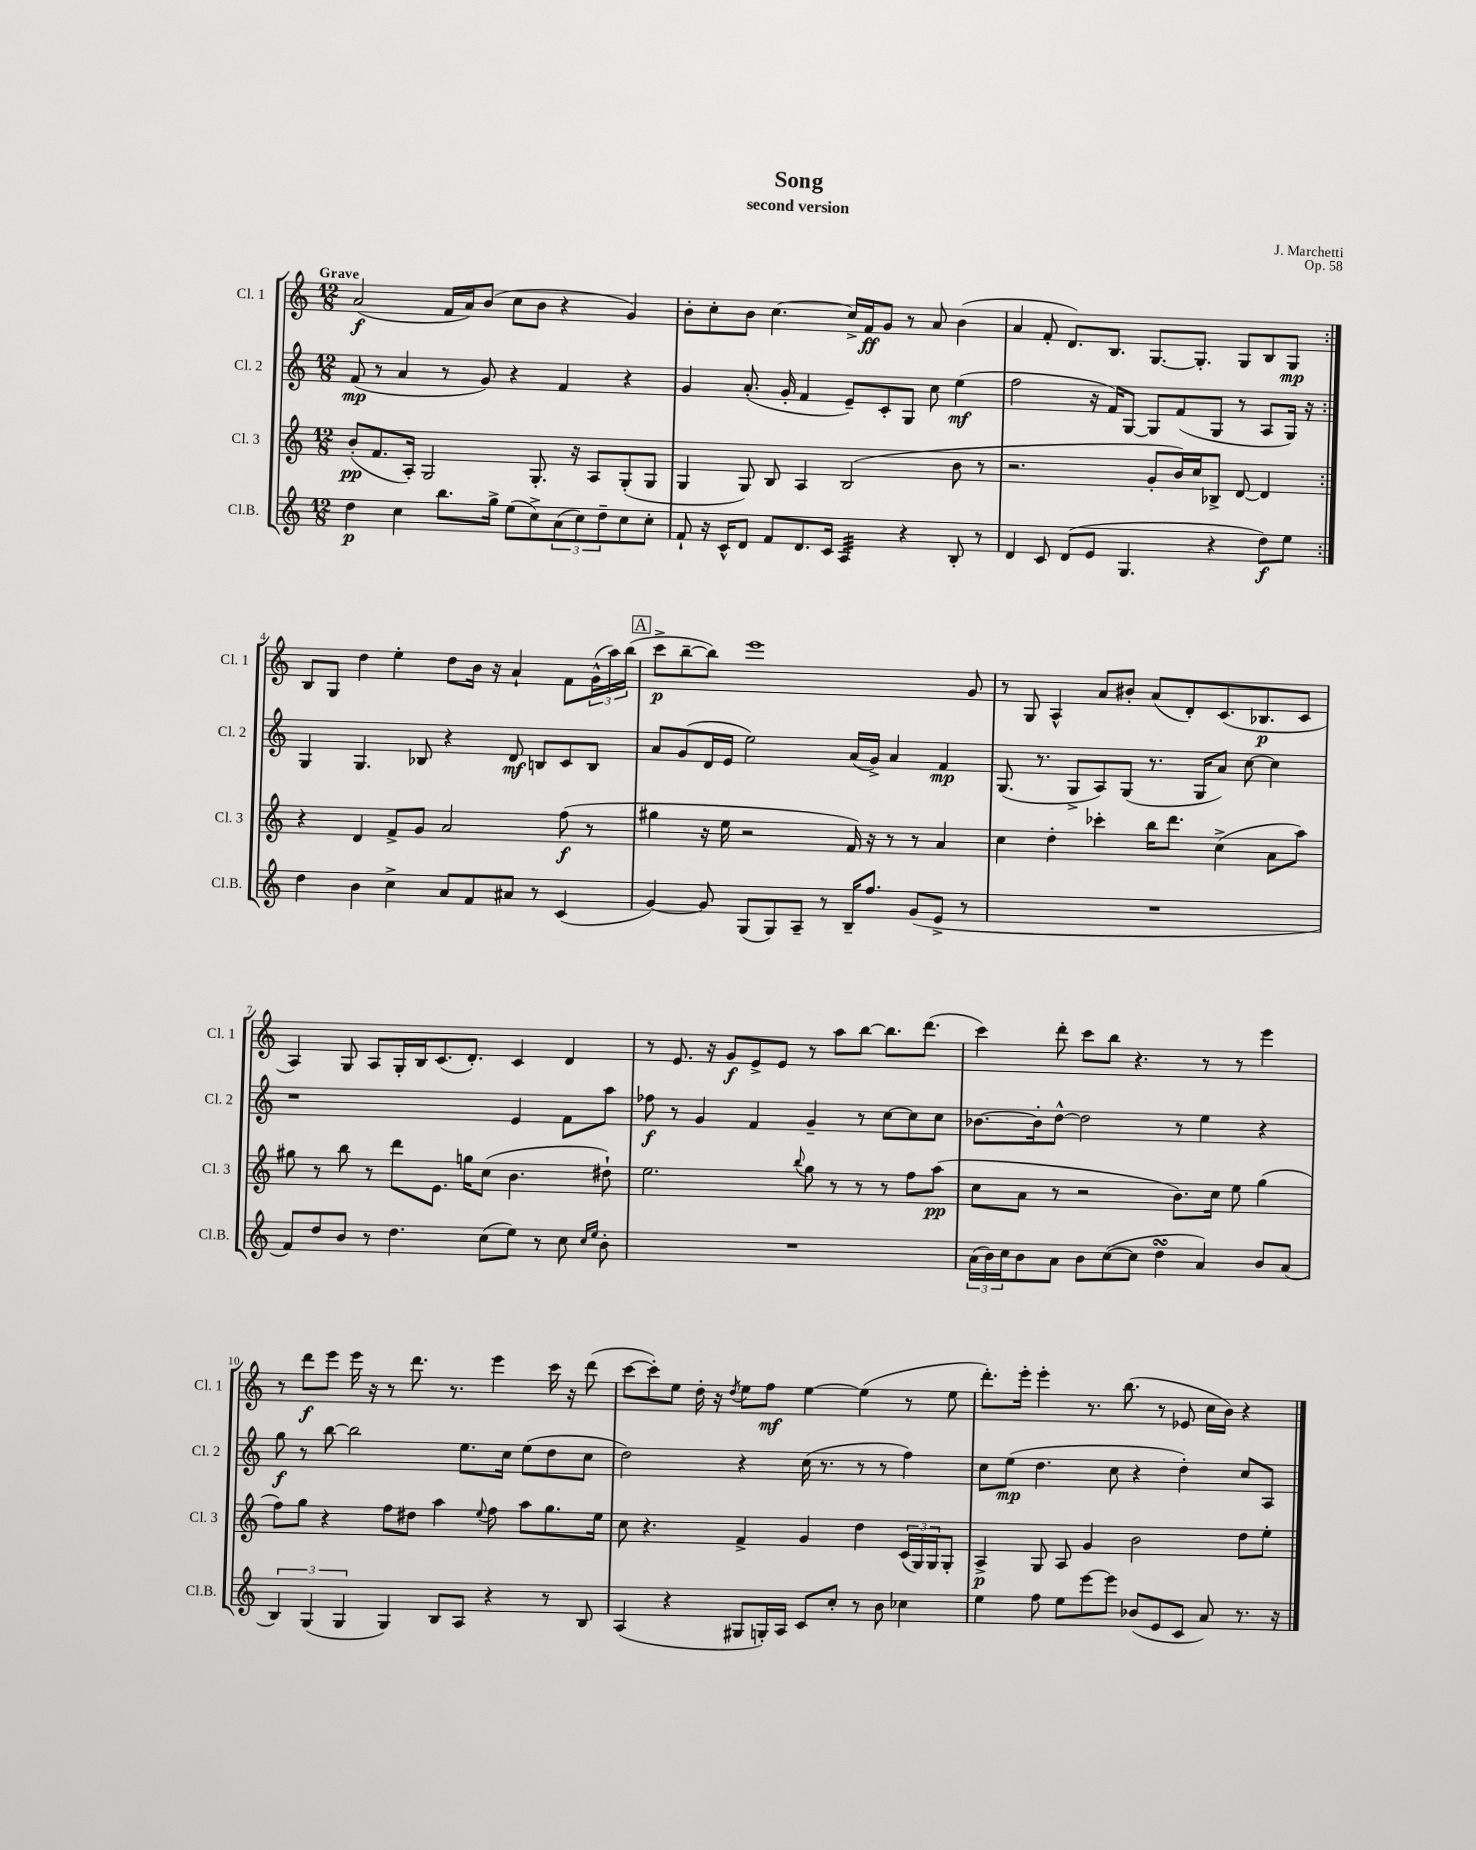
\header { title = "Song" composer = "J. Marchetti" subtitle = "second version" opus = "Op. 58" }
<<
\new StaffGroup <<
\new Staff = "s0" \with { instrumentName = "Cl. 1" shortInstrumentName = "Cl. 1" } {
    \clef treble \key c \major \numericTimeSignature \time 12/8 \tempo "Grave"
    \repeat volta 2 { a'2\f( f'16 a'16) b'8( c''8 b'8 r4 g'4) |
    b'8-. c''8-. b'8 c''4.~ c''16-> f'16\ff g'8 r8 a'8 b'4( |
    a'4 f'8-. d'8.) b8. g8.~ g8.-. g8 b8 g8\mp | }
    b8 g8 d''4 e''4-. d''8 b'16 r16 a'4-! f'8 \tuplet 3/2 { g'16-^( a''16) b''16( } |
    \mark \markup { \box "A" } c'''8->\p b''8~-- b''8) e'''1 g'8 |
    r8 g8 a4-^ a'8 bis'8-. a'8( d'8-.) c'8.( bes8.\p c'8 |
    a4) g8 a8 g16-. b16 c'8.( d'8.-.) c'4 d'4 |
    r8 e'8. r16 g'8\f e'8-> e'8 r8 a''8 b''8~ b''8. d'''8.( |
    c'''4) d'''8-. c'''8 b''8 r4. r8 r8 e'''4 |
    r8 d'''8\f e'''8 e'''16 r16 r8 d'''8. r8. e'''4 c'''16 r16 d'''8( |
    c'''8~ c'''8-.) e''8 d''16-. r16 \acciaccatura { d''8 } e''8 f''8\mf e''4~ e''4( r8 e''8 |
    d'''8.-.) e'''16-. e'''4-. r8. b''8.( r8 ees'8 c''16 b'16) r4 \bar "|." |
}
\new Staff = "s1" \with { instrumentName = "Cl. 2" shortInstrumentName = "Cl. 2" } {
    \clef treble \key c \major \numericTimeSignature \time 12/8
    \repeat volta 2 { f'8\mp( r8 a'4 r8 g'8) r4 f'4 r4 |
    g'4 a'8.-.( g'16-. f'4 e'8--) c'8-. g8 c''8 e''4\mf( |
    f''2 r16 f'16) g8~ g8 f'8( g8 r8 a8 g16) r16 | }
    g4 g4. bes8 r4 d'8\mf b8 c'8 b8 |
    \mark \markup { \box "A" } a'8 g'8( d'16 e'16 e''2) a'16( g'16->) a'4 f'4\mp |
    g8.( r8. g8-> a8) g8( r8. g16 a'8) c''8~ c''4 |
    r1 e'4 f'8 a''8 |
    fes''8\f r8 g'4 f'4 g'4-- r8 c''8~ c''8 c''8 |
    bes'8.~ bes'16-. d''8~-^ d''2 r8 e''4 r4 |
    g''8\f r8 b''8~ b''2 e''8. c''16 e''8( d''8 c''8 |
    d''2) r4 c''16( r8. r8 r8 f''4) |
    c''8 e''8\mp( d''4. c''8 r4 d''4-.) c''8 a8 \bar "|." |
}
\new Staff = "s2" \with { instrumentName = "Cl. 3" shortInstrumentName = "Cl. 3" } {
    \clef treble \key c \major \numericTimeSignature \time 12/8
    \repeat volta 2 { b'8-.\pp( f'8. a16-.) g2 g8.-. r16 a8 g8-.( g8 |
    g4 g8) b8 a4 b2( b'8 r8 |
    r2. g'8-. b'16) c''16 bes8-> d'8~ d'4 | }
    r4 d'4 f'8-> g'8 a'2 f''8\f( r8 |
    \mark \markup { \box "A" } gis''4 r16 e''16 r2 f'16) r16 r8 r8 a'4 |
    c''4 d''4-. ces'''4-. b''16 d'''8. c''4->( a'8 a''8) |
    gis''8 r8 b''8 r8 d'''8 e'8. g''16 c''8( b'4. dis''8-!) |
    e''2. \appoggiatura { b''8 } g''8 r8 r8 r8 f''8 a''8\pp( |
    c''8 a'8 r8 r2 b'8.) c''16 e''8 g''4( |
    f''8) g''8 r4 f''8 dis''8 a''4 \appoggiatura { e''8 } f''8 a''8 g''8. e''16 |
    c''8 r4. f'4-> g'4 d''4 \tuplet 3/2 { c'16( g16) g16 } g8-. |
    a4->\p g8 a8 g'4 b'2 d''8 e''8-. \bar "|." |
}
\new Staff = "s3" \with { instrumentName = "Cl.B." shortInstrumentName = "Cl.B." } {
    \clef treble \key c \major \numericTimeSignature \time 12/8
    \repeat volta 2 { d''4\p c''4 b''8. g''16-> e''8( c''8->) \tuplet 3/2 { a'8( c''8) d''8-- } c''8 c''8-. |
    f'8-! r16 c'16-^ d'8 f'8 d'8. c'16 a4:32 r4 b8-. r8 |
    d'4 c'8 d'8( e'8 g4. r4 d''8\f) e''8 | }
    d''4 b'4 c''4-> a'8 f'8 ais'8 r8 c'4( |
    \mark \markup { \box "A" } g'4~) g'8 g8( g8) a8-- r8 b16-- f''8. g'8( e'8-> r8 |
    R1. |
    f'8) d''8 b'8 r8 d''4. c''8( e''8) r8 c''8 \grace { c''16 e''16 } b'8-. |
    R1. |
    \tuplet 3/2 { a'16( b'16) c''16 } b'8 a'8 b'8 c''8~( c''8 d''4\turn a'4) b'8 a'8( |
    \tuplet 3/2 { b4) g4( g4 } g4) b8 a8 r4 r8 b8 |
    a4( r4 gis8 g16-.) a16 c'8 c''8-. r8 b'8 ces''4 |
    e''4 f''8 e''8 e'''8~ e'''8 bes'8( e'8 c'8 a'8) r8. r16 \bar "|." |
}
>>
>>
